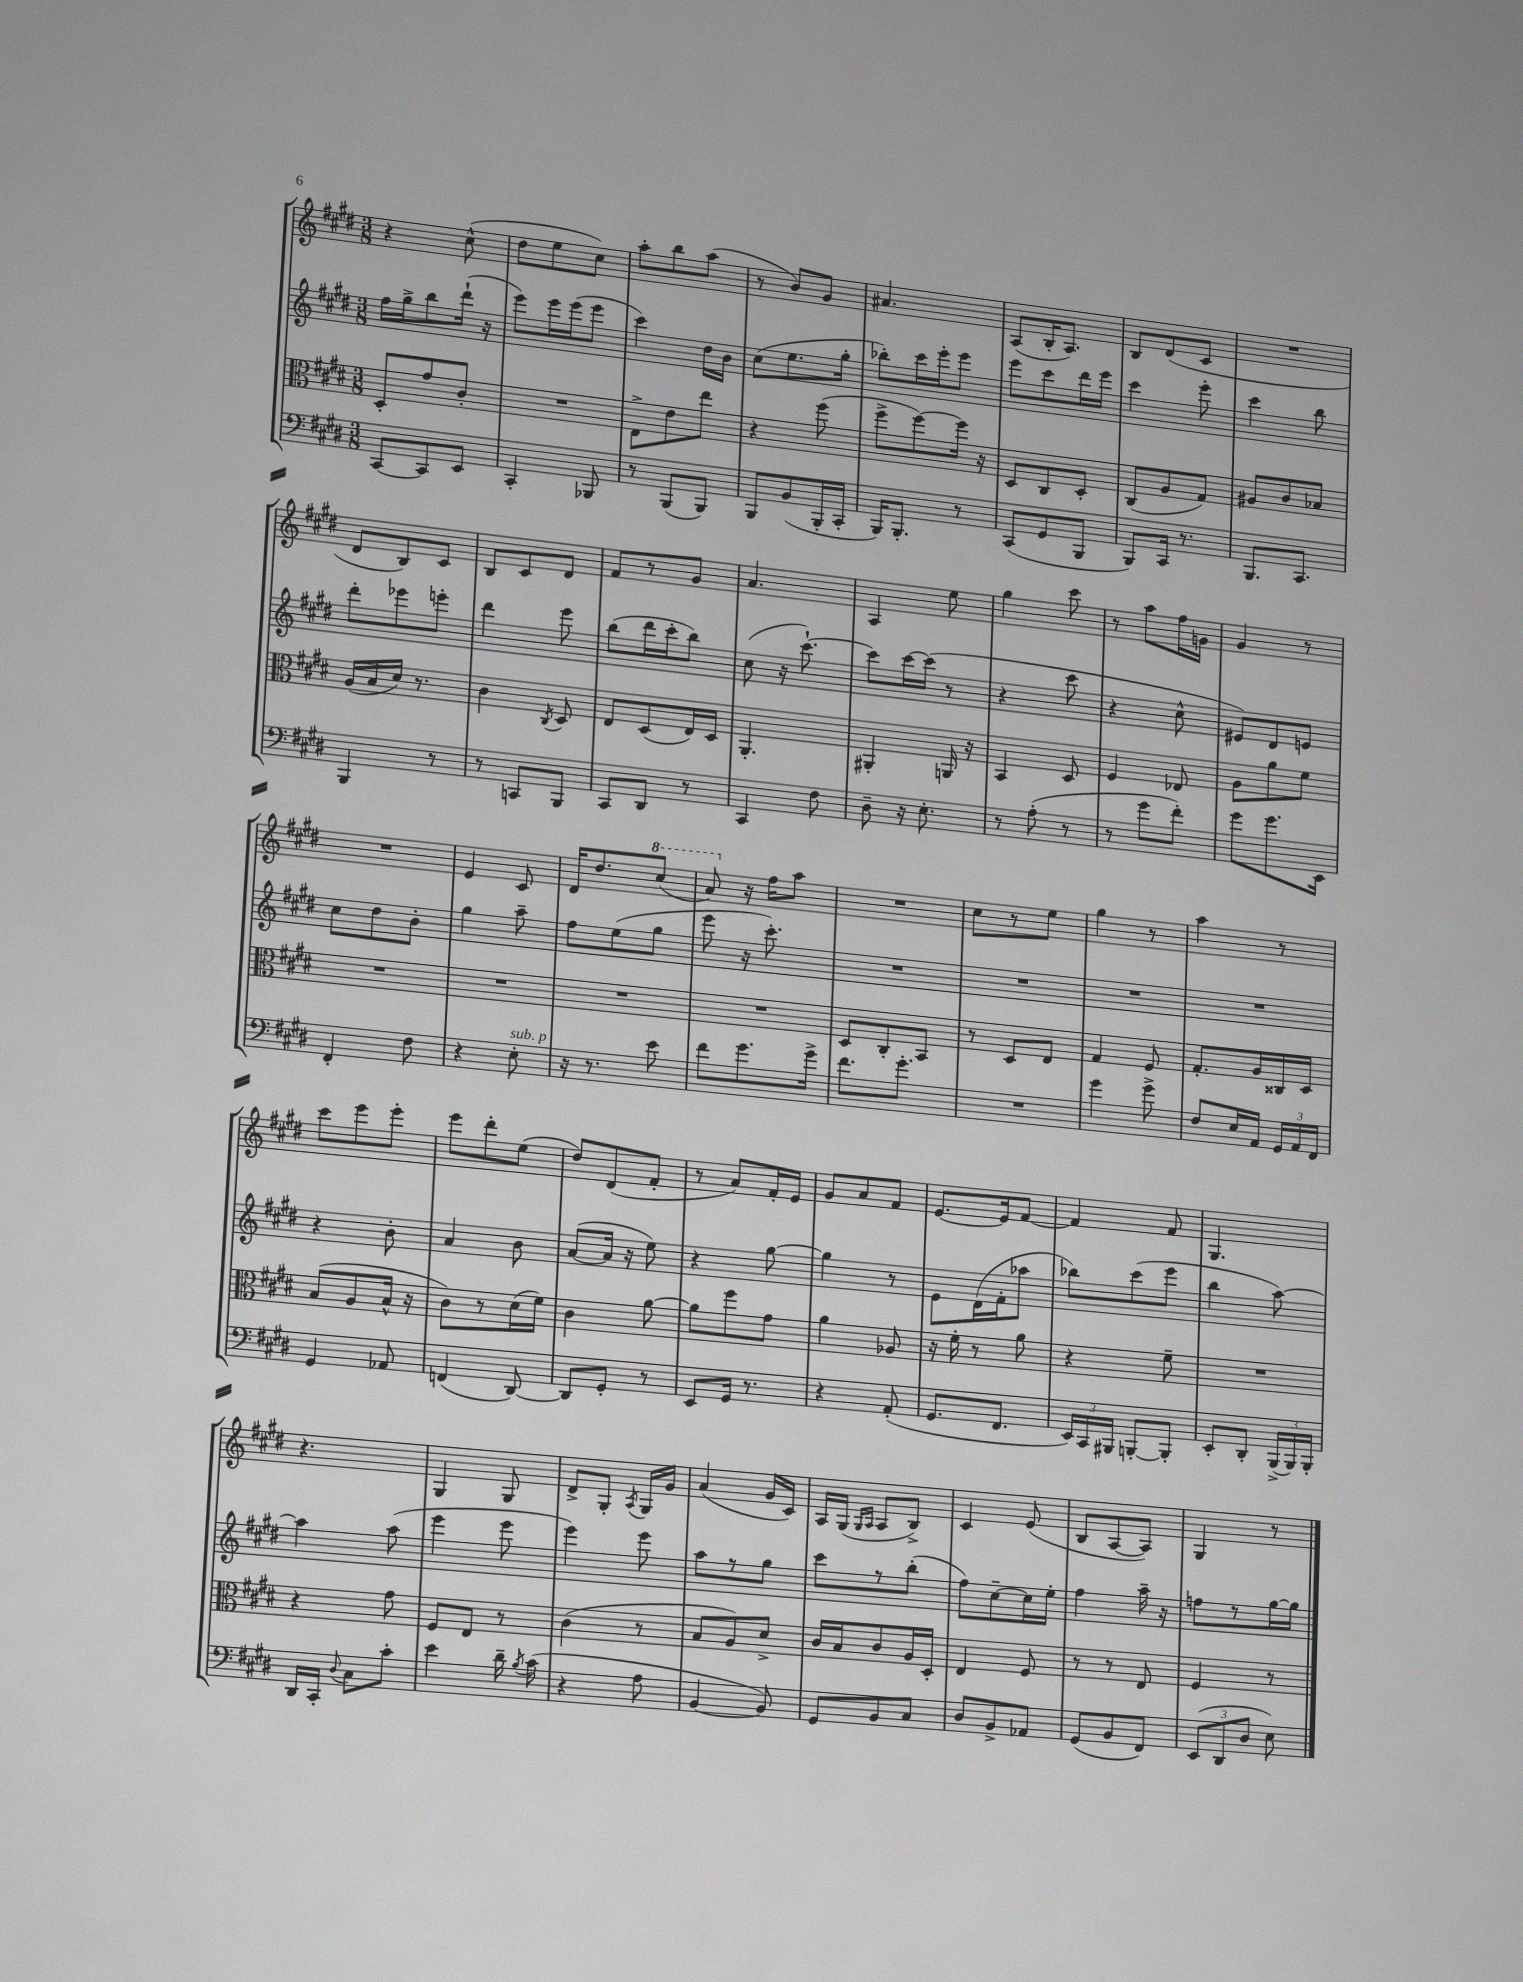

**kern	**kern	**kern	**kern
*staff4	*staff3	*staff2	*staff1
*clefF4	*clefC3	*clefG2	*clefG2
*k[f#c#g#d#]	*k[f#c#g#d#]	*k[f#c#g#d#]	*k[f#c#g#d#]
*M3/8	*M3/8	*M3/8	*M3/8
[8CC#	8D#'	16ff#	4r
.	.	16gg#^	.
8CC#]	8g#	8bb	.
8EE	8c#'	(16ddd#`	(8cc#^^
.	.	16r	.
=	=	=	=
4CC#'	4.r	8eee)	8dd#
.	.	16eee	8ee
.	.	(16eee	.
8BBB-	.	8eee	8cc#)
=	=	=	=
8r	8E^	4ccc#)	8aa'
(8BBB	8e	.	8bb
8BBB)	8ee	16dd#	(8aa
.	.	16b	.
=	=	=	=
8BBB	4r	(8cc#	8r
(8BB	.	8.ee	8b)
16BBB'	(8ff#	.	8g#
16CC#'	.	16gg#'	.
=	=	=	=
16BBB)	8ff#^	8bb-')	4.a#
8.BBB'	.	.	.
.	[8ff#)	16ccc#	.
.	.	16eee'	.
8r	16ff#]	8eee	.
.	16r	.	.
=	=	=	=
(8CC#	8D#	8eee	(8A
8GG#	8C#	8ccc#	16B'
.	.	.	8.A)
8BBB	8D#'	16ddd#	.
.	.	16eee	.
=	=	=	=
8BBB)	(8C#	4ccc#	8B
16CC#	8A	.	(8d#
8.r	.	.	.
.	8G#)	8eee'	8c#
=	=	=	=
8.BBB	8A#	4ccc#	4.r
.	8c#	.	.
8.CC#	.	.	.
.	8B-	8bb	.
=	=	=	=
4BBB	(16A	8ddd#'	8d#
.	16B	.	.
.	16d#)	8eee-	8B)
.	8.r	.	.
8r	.	8eee'	8c#
=	=	=	=
8r	4c#	4ddd#	8B
8CC	.	.	8c#
.	8qC#	.	.
8BBB	8D#	8eee	8d#
=	=	=	=
8CC#	8E	(8bb	8f#
8DD#	(8D#	16ddd#	8r
.	.	16ccc#'	.
8r	16E)	8bb)	8g#
.	16D#	.	.
=	=	=	=
4CC#	4.AA'	(8cc#	4.a
.	.	16r	.
.	.	[8.ccc#`)	.
8F#	.	.	.
=	=	=	=
8D#~	4AA#'	8ccc#]	4A
16r	.	[16ccc#	.
8.E'	.	(16ccc#]	.
.	16AA	8r	8ee
.	16r	.	.
=	=	=	=
8r	4BB	4r	4gg#
(8A'	.	.	.
8r	8D#	8ccc#	8ccc#
=	=	=	=
8r	4F#	4r	8r
8g#	.	.	8aa
8f#')	8E-	8cc#^^	16ff#
.	.	.	16g
=	=	=	=
8g#	8A	8e#)	4g#
8.g#	8a	8d#	.
.	8f#	8e	8r
16EE	.	.	.
=	=	=	=
4FF#'	4.r	8cc#	4.r
.	.	8dd#	.
8F#	.	8b'	.
=	=	=	=
4r	4.r	4gg#	4e
8E'	.	8aa~	8c#
=	=	=	=
16r	4.r	8ff#	16d#
8.r	.	.	8.dd#
.	.	(8ee	.
8e	.	8gg#	(8ccc#
=	=	=	=
8f#	4.r	8eee	8aa)
8.g#	.	16r	16r
.	.	8.ccc#')	16ff#
.	.	.	8aa
16g#^	.	.	.
=	=	=	=
8.f#	8D#	4.r	4.r
.	8C#'	.	.
8.g#'	.	.	.
.	8BB	.	.
=	=	=	=
4.r	8r	4.r	8cc#
.	8D#	.	8r
.	8E	.	8ee
=	=	=	=
4g#	4G#	4.r	4gg#
8g#^	8F#	.	8r
=	=	=	=
8F#	8.G#'	4.r	4aa
16E	.	.	.
16AA	16A	.	.
24GG#	16C##	.	8r
24AA	.	.	.
.	16D#	.	.
24FF#	.	.	.
=	=	=	=
4GG#	(8B	4r	8ccc#
.	8A	.	8eee
8AA-	16B^^	8b'	8eee'
.	16r	.	.
=	=	=	=
(4FF	8c#)	4a	8eee
.	8r	.	8ddd#'
[8DD#)	(16d#	8b	(8ee
.	16f#)	.	.
=	=	=	=
8DD#]	4c#	([8a	8dd#)
8GG#'	.	16a]	(8d#
.	.	16r	.
8r	[8a	8ee)	8f#'
=	=	=	=
8EE	8a]	4r	8r
16GG#	8ff#	.	8a)
8.r	.	.	.
.	8g#	[8gg#	16f#'
.	.	.	16e
=	=	=	=
4r	4a	4gg#]	8g#
.	.	.	8a
(8AA'	8A-	8r	8f#
=	=	=	=
8.GG#	16r	8e	[8.e
.	16f#'	.	.
.	8r	(16d#	.
8.FF#	.	16f#'	16e]
.	8a	8aa-	[8f#
=	=	=	=
24EE)	4r	8bb-)	4f#]
24CC#	.	.	.
24BBB#	.	.	.
[8BBB'	.	(8ccc#	.
8BBB']	8f#~	8eee	8f#
=	=	=	=
8EE'	4.r	4bb	4.G#
8DD#'	.	.	.
(24BBB^	.	[8aa)	.
24BBB)	.	.	.
24BBB'	.	.	.
=	=	=	=
16DD#	4r	4aa]	4.r
16CC#'	.	.	.
8qqD#	.	.	.
8C#	.	.	.
8c#'	8g#	(8aa	.
=	=	=	=
4e	8F#	4eee	4G#
.	8E	.	.
16d#~	8r	8eee	8G#
8qB	.	.	.
(16c#	.	.	.
=	=	=	=
4r	(4c#	4eee)	8d#^
.	.	.	8G#'
.	.	.	8qA
8A	8r	8eee	16G#
.	.	.	16g#
=	=	=	=
[4BB	8B	8aa	(4a
.	8A)	8r	.
8BB])	8d#^	8gg#	16g#
.	.	.	16c#)
=	=	=	=
8GG#	16c#	8ccc#	16A
.	16B	.	(16G#
.	.	.	16qqG#
.	.	.	16qqA
8BB	8c#	8r	8A
8C#	16A	(8bb'	8B^)
.	16D#'	.	.
=	=	=	=
8D#	4E	8ff#)	4c#
8BB^	.	[8cc#~	.
8AA-	8F#	16cc#]	(8e
.	.	16ee'	.
=	=	=	=
(8GG#	8r	4ff#	8B
8BB	8r	.	[8A
8FF#)	8E	16aa~	8A])
.	.	16r	.
=	=	=	=
(12EE	4F#	8ff	4G#
12DD#	.	.	.
.	.	8r	.
12D#	.	.	.
8E)	8r	[16gg#	8r
.	.	16gg#]	.
==	==	==	==
*-	*-	*-	*-
